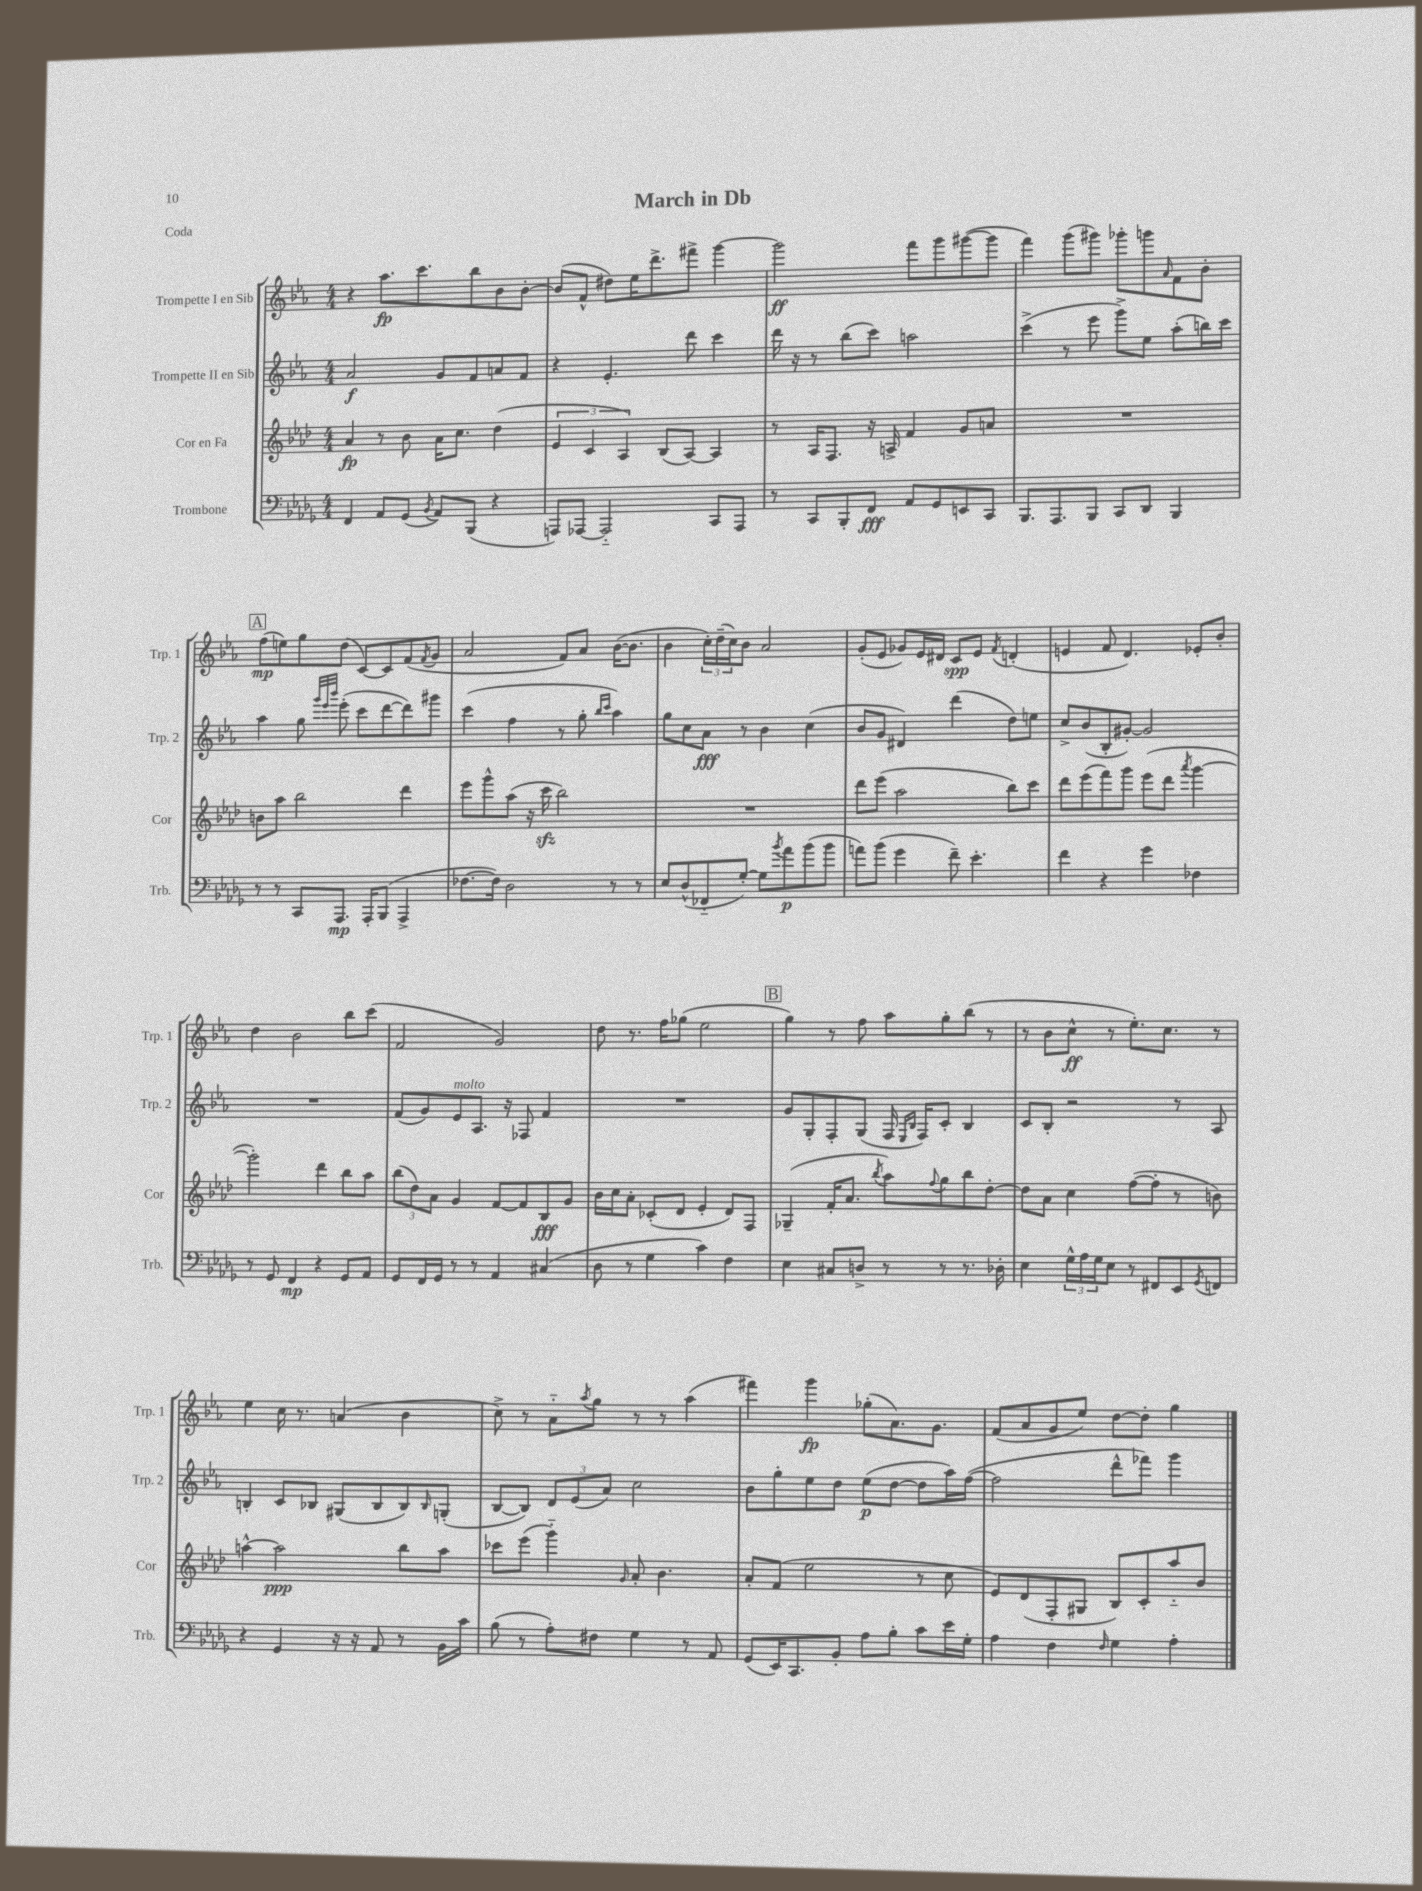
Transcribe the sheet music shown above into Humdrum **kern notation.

**kern	**kern	**kern	**kern
*staff4	*staff3	*staff2	*staff1
*clefF4	*clefG2	*clefG2	*clefG2
*k[b-e-a-d-g-]	*k[b-e-a-d-]	*k[b-e-a-]	*k[b-e-a-]
*M4/4	*M4/4	*M4/4	*M4/4
4FF	4a-	2a-	4r
8AA-	8r	.	8.aa-
(8GG-	8b-	.	.
.	.	.	8.ccc
8qBB-	.	.	.
8AA-)	16a-	8g	.
.	8.cc	.	.
(8BBB-	.	8f	8bb-
4r	(4dd-	8a	8b-
.	.	8f	[8b-'
=	=	=	=
8AAA)	6e-	4r	(8b-]
[8AAA-	.	.	8f^^
.	6c	.	.
2AAA-'~]	.	4.e-'	8dd#)
.	6A-)	.	.
.	.	.	16ee-
.	.	.	8.ddd^
.	(8B-	.	.
.	[8A-)	8ddd	8fff#^
8CC	4A-]	4ccc	[4ggg
8AAA-	.	.	.
=	=	=	=
8r	8r	16ddd	2ggg]
.	.	16r	.
8CC	16A-	8r	.
.	8.F	.	.
8BBB-'	.	(8bb-	.
8FF	16r	8ccc)	.
.	16A^	.	.
8AA-	4f	2aa	8fff
8GG-	.	.	8ggg
8EE	8g	.	([8ggg#
8CC	8a	.	8ggg#]
=	=	=	=
8.BBB-	1r	(4ccc^	4fff)
8.AAA-	.	.	.
.	.	8r	(8ggg
8BBB-	.	8eee-	8ggg#)
8CC	.	8ggg^)	8ggg-'
8DD-	.	8ee-	8ggg
.	.	.	16qqa-
4BBB-	.	(8aa-'	8f
.	.	16bb)	8b-'
.	.	16ccc	.
=	=	=	=
8r	8b	4aa-	(8ff
8r	8aa-	.	8ee)
8CC	2bb-	8gg	8gg
.	.	32qqggg	.
.	.	32qqeee-	.
.	.	32qqbbb-	.
8.AAA-	.	(8eee-'	(8dd
.	.	8ccc	[8c)
16AAA-'	.	.	.
(8BBB-	.	[8ddd	8c]
4AAA-^	4ddd-	8ddd])	(8f
.	.	.	8qf
.	.	8ggg#	8g
=	=	=	=
[8.F-	8eee-	(4ccc	2a-
.	8ggg^^	.	.
16F-])	.	.	.
2D-	(8aa-	4ff	.
.	16r	.	.
.	16ccc	.	.
.	2bb-)	8r	8f)
.	.	8gg'	8a-
.	.	16qqbb-	.
.	.	16qqccc	.
8r	.	4aa-)	([16b-
.	.	.	8.b-]
8r	.	.	.
=	=	=	=
8E-	1r	8gg	4b-
(8D-^^	.	8cc	.
8FF-'~	.	8a-	24cc')
.	.	.	(24dd~
.	.	.	24cc)
[8G-')	.	8r	8b-
8G-]	.	4b-	2a-
8qb-	.	.	.
8a-	.	.	.
(8b-	.	(4cc	.
8b-	.	.	.
=	=	=	=
8a)	8ddd-	8b-	(8g'
(8b-	(8eee-	8g	8e-
4g-	2aa-	4d#)	8g-)
.	.	.	16e-
.	.	.	16d#
8f~)	.	(4ddd	8c
4.e-'	.	.	8e-
.	.	.	8qf
.	8bb-)	8dd)	(4d'
.	8ccc	8ee	.
=	=	=	=
4f	8ddd-	8cc^	4e
.	(8eee-	(8b-	.
4r	8fff)	8B-'	8f
.	8ggg	[8g#')	4.d)
4g-	(8eee-	2g#]	.
.	8ddd-	.	.
.	8qaaa-	.	.
4F-	[4ggg	.	8e-'
.	.	.	8b-'
=	=	=	=
8r	2ggg'])	1r	4dd
8GG-	.	.	.
4FF	.	.	2b-
4r	4ddd-	.	.
8GG-	8bb-	.	8bb-
8AA-	8aa-	.	(8ccc
=	=	=	=
8GG-	(12bb-	(8f	2f
.	12dd-)	.	.
16FF	.	8g)	.
.	12a-	.	.
16GG-	.	.	.
8r	4g	8e-	.
8r	.	8.A-	.
4AA-	[8f	.	2g)
.	.	16r	.
.	8f]	8F-	.
(4C#	8B-	4f	.
.	8g	.	.
=	=	=	=
8D-	16b-	1r	8dd
.	16cc	.	.
8r	8a-'	.	8.r
4G-	(8c-'	.	.
.	.	.	16ff
.	8d-	.	(8gg-
4c)	4e-'	.	2ee-
4F	8d-)	.	.
.	8F	.	.
=	=	=	=
4E-	(4G-~	8g	4gg)
.	.	8G'	.
8C#	16f'	8F'	8r
.	8.a-	.	.
8D^	.	(8G	8ff
.	8qbb-	.	.
8r	8aa-)	16F	8aa-
.	.	16qqE-	.
.	.	16qqB-	.
.	.	16F)	.
.	8qqff	.	.
8r	8gg	8c'	8gg'
8.r	8bb-	4B-	(8bb-
.	[8dd-'	.	8r
16D-'	.	.	.
=	=	=	=
4E-	8dd-]	8c	8r
.	8a-	8B-'	8b-
24G-^^	4cc	2r	8cc^^
24A-	.	.	.
24G-	.	.	.
8E-	.	.	8r
8r	([8ff	.	8.ee-')
8FF#	8ff']	.	.
.	.	.	8.cc
8EE-	8r	8r	.
8qGG-	.	.	.
8FF	8b)	8A-	8r
=	=	=	=
4r	[4aa^^	4B'	4ee-
4GG-	2aa]	8c	16cc
.	.	.	8.r
.	.	8B-	.
16r	.	(8G#	(4a
16r	.	.	.
8AA-	.	8B-	.
8r	8bb-	8B-)	4b-
.	.	16qqB-	.
16BB-	8aa	(8G'	.
16c	.	.	.
=	=	=	=
(8B-	8ccc-	[8B-	8cc^)
8r	(8eee-	8B-])	8r
8A-')	4ggg'~)	12d	8a-'~
.	.	(12e-	.
.	.	.	8qaa-
8F#	.	.	8gg
.	.	12a-)	.
.	16qqg	.	.
4G-	8a-'	2cc	8r
.	4.b-	.	8r
8r	.	.	(4aa-
8AA-	.	.	.
=	=	=	=
(8GG-	8a-'	8b-	4fff#)
16EE-)	(8f	8gg'	.
8.CC	.	.	.
.	2ee-	8ee-	4ggg
8BB-'	.	8dd	.
8A-	.	(8ee-	(8gg-'
8B-'	.	[8dd	8.a-)
8c	8r	8dd]	.
.	.	.	8.g
16e-	8cc	16aa-)	.
16G-'	.	([16ff	.
=	=	=	=
4A-	8e-)	2ff]	(8f
.	(8d-	.	8a-
4F	8F'	.	8g
.	8G#	.	8ee-)
16qqF	.	.	.
4G-	8B-)	8ddd^^	[8dd
.	8c'	8fff-)	8dd']
4A-'	8aa-'~	4ggg	4gg
.	8b-	.	.
==	==	==	==
*-	*-	*-	*-
